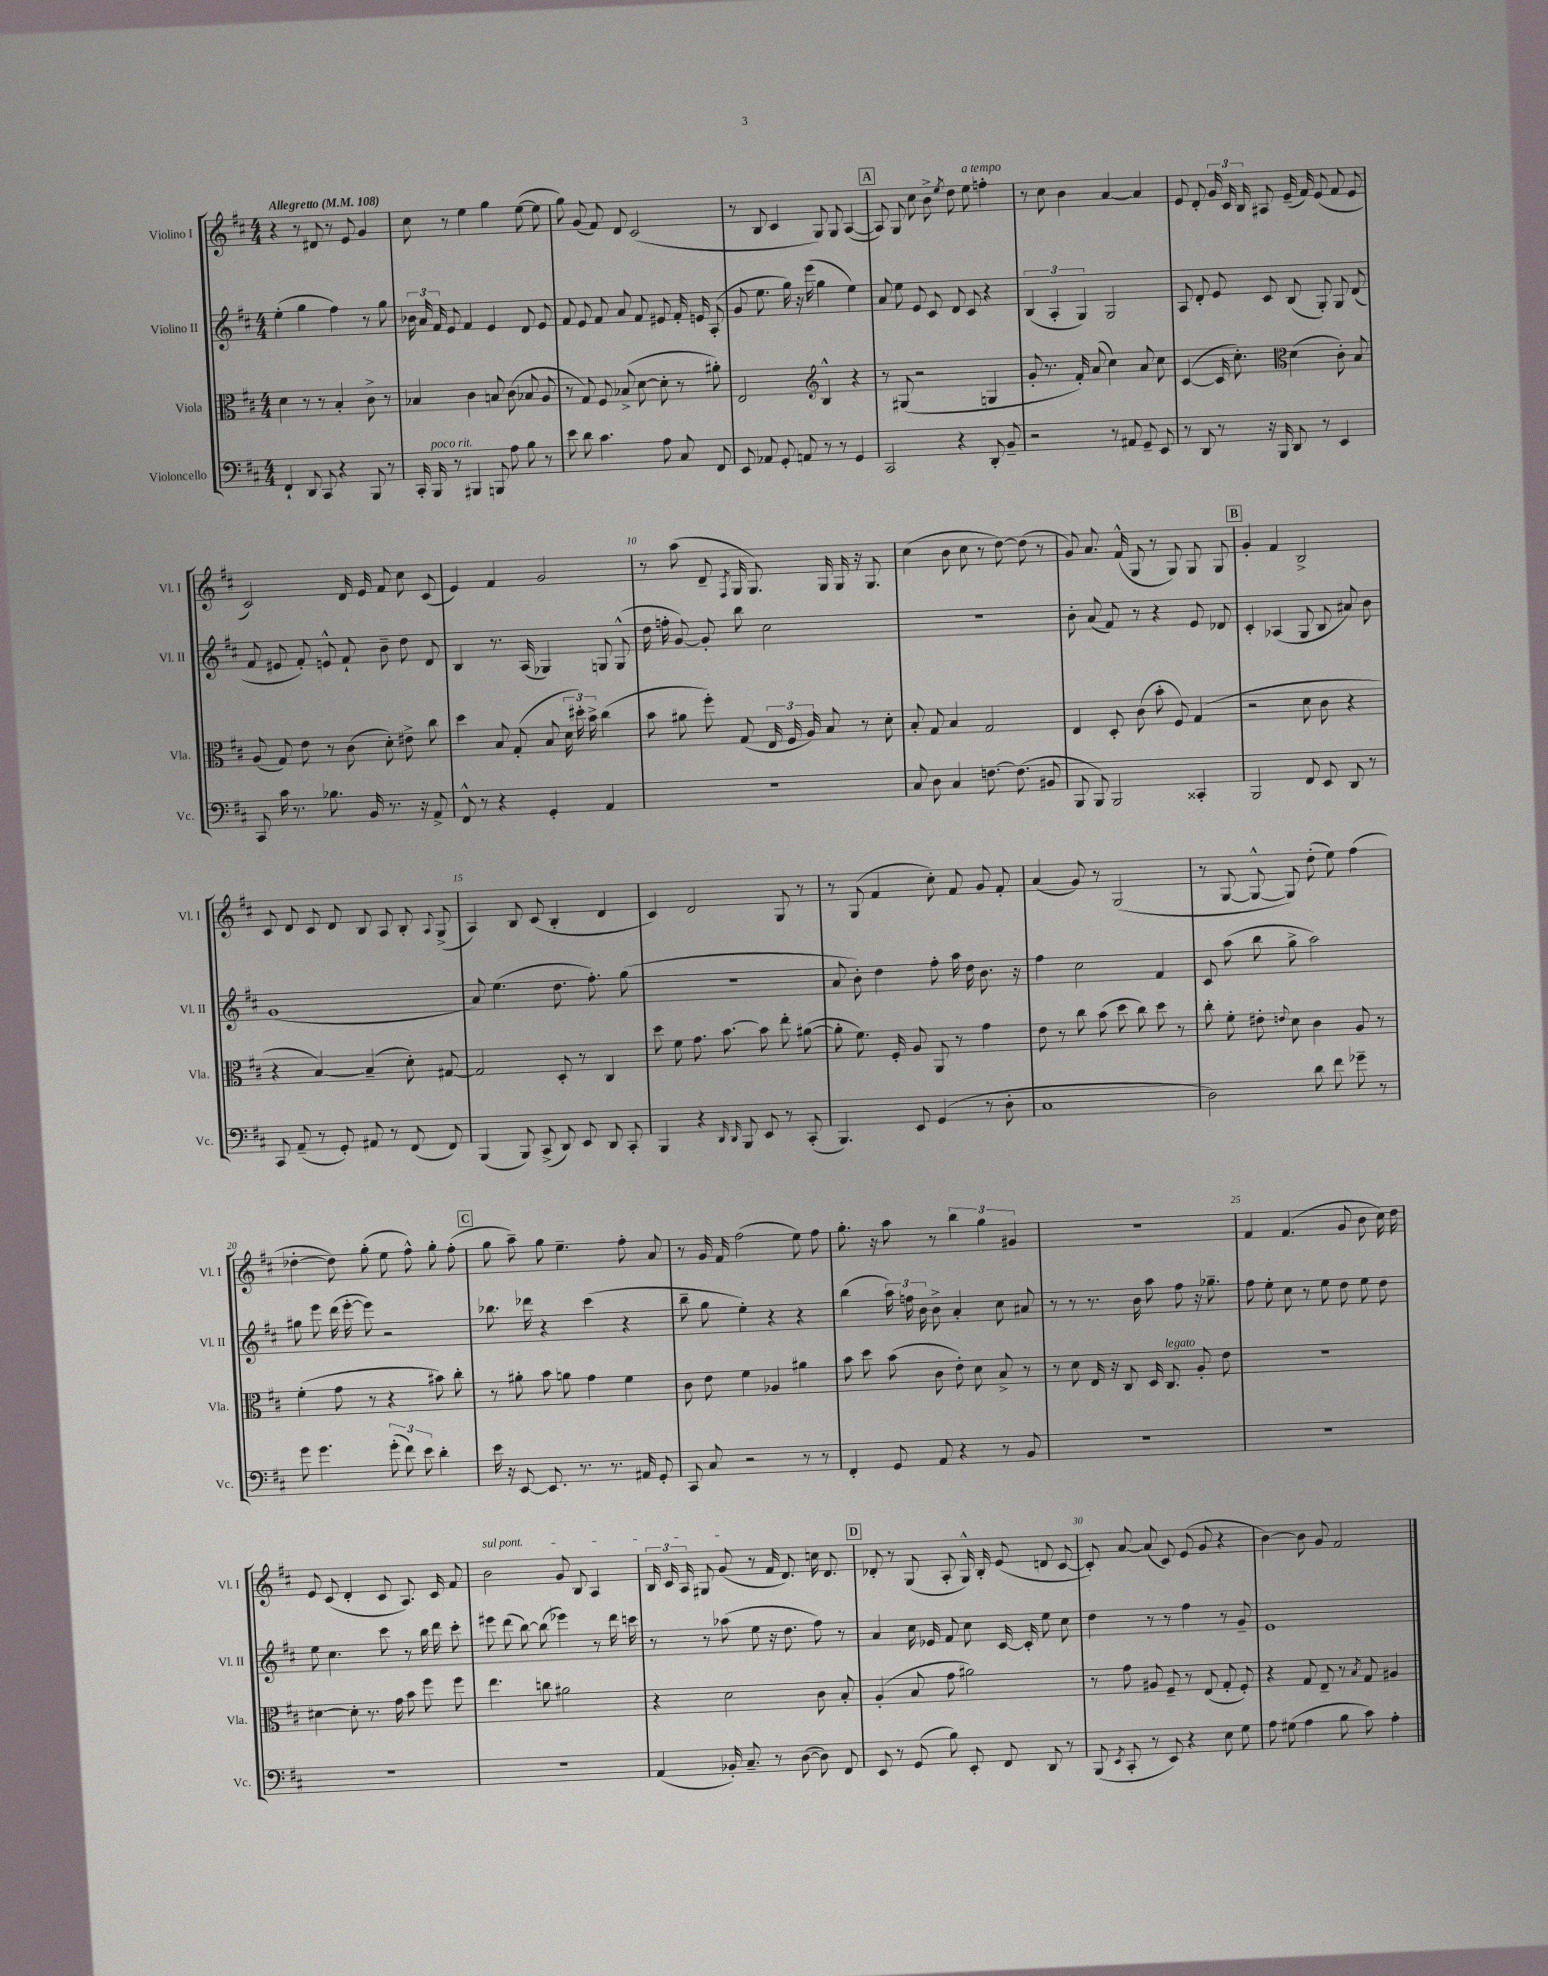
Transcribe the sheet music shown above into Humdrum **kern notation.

**kern	**kern	**kern	**kern
*part4	*part3	*part2	*part1
*staff4	*staff3	*staff2	*staff1
*I"Violoncello	*I"Viola	*I"Violino II	*I"Violino I
*I'Vc.	*I'Vla.	*I'Vl. II	*I'Vl. I
*clefF4	*clefC3	*clefG2	*clefG2
*k[f#c#]	*k[f#c#]	*k[f#c#]	*k[f#c#]
*M4/4	*M4/4	*M4/4	*M4/4
*MM108	*MM108	*MM108	*MM108
=1	=1	=1	=1
!	!	!	!LO:TX:a:B:t=Allegretto
4FF#`/	4d\	(4ee'\	4r
8DD/	8r	4gg\	8r
8CC#/	8r	.	8d#X/
4r	4B'/	4ff#\)	8r
.	.	.	8e/
8BBB/	8c#^\	8r	4g/
8r	8r	8gg\	.
=2	=2	=2	=2
16CC#'/	4B-X/	24b-X\	8cc#\
.	.	24a/	.
!LO:TX:a:i:t=poco rit.	!	!	!
16BBB/	.	.	.
.	.	24f#/	.
8r	.	8e/	8r
4BBB#X/	4c#\	4f#/	4ee\
8BBBn/	8Bn/	4e/	4gg\
8A\	(8c#\	.	.
8B\	8B-X/	8d/	([8ee\
8r	8A/	8e/	8ee\]
=3	=3	=3	=3
8e\	8r	8f#/	8gg\)
8d\	8G/)	8e/	(8g/
4.c#\	8F#/	8f#/	8f#/)
.	(8B-X^/	8a/	8d/
.	[8d\	8f#/	(2c#/
8A\	8d'\]	8e#X/	.
8C#/	8r	16f#'/	.
.	.	16en/	.
8FF#/	8a#X'\)	(8A'/	.
=4	=4	=4	=4
8EE/	2E/	8g/	8r
8AA-X/	.	8.ee\	8B/
8GG'/	.	.	4c#/
.	.	16gg\)	.
8AAn/	.	16r	.
.	.	(16eee\	.
*	*clefG2	*	*
8r	4B^^/	4gg\	8G/)
8r	.	.	8G/
4GG/	4r	4ee\)	([4A/
!!LO:REH:place=s1:t=A
=5	=5	=5	=5
2CC#/	8r	8a/	8A/])
.	(8G#X/	8ee\	8G/
.	2r	8e/	8cc#\
.	.	8c#/	8b^\
.	.	.	8qee/
4r	.	8d/	8dd\
!	!	!	!LO:TX:a:i:t=a tempo
.	.	8c#/	8ee\
8DD'/	4Gn/	4r	4ffn'\
8BB~/	.	.	.
=6	=6	=6	=6
2r	8g'/	(6B/	8r
.	8.r	.	8cc#\
.	.	6A'/	.
.	.	.	4b\
.	16f#'/)	.	.
.	.	6G/)	.
.	(8a/	.	.
8r	4cc#\)	2G/	[4a/
8AA#X/	.	.	.
8GG~/	8a/	.	4a/]
8EE/	8cc#\	.	.
=7	=7	=7	=7
8r	([4c#/	8A/	8e/
8DD/	.	8d'/	8d'/
8r	16c#/]	8e/	24g/
.	.	.	24c#/
.	8.cc#'\)	.	.
.	.	.	24B/
16r	.	8c#/	8A#X/
16BBB/	.	.	.
*	*clefC3	*	*
8DD/	(4d\	(8B/	(16e~/
.	.	.	16f#/)
8r	.	8G'/)	(8e/
4EE/	8c#'\)	8G/	8f#/
.	8B/	(8d/	8e/
!!LO:LB:g=z
=8	=8	=8	=8
8CC#/	(8A/	8f#/	2c#/)
16c#\	8G/)	8e#X/	.
8.r	.	.	.
.	8e\	8f#'/)	.
8.B-X\	8r	8en^^/	.
.	(8c#\	8f#`/	16d/
16BB/	.	.	16e/
8.r	8d'\)	8b~\	8f#/
.	8e#X^\	8dd\	8cc#\
16r	.	.	.
8AA^/	8cc#\	8d/	(8c#/
=9	=9	=9	=9
8FF#^^/	4dd\	4B/	4e/)
8r	.	.	.
4r	8B/	8.r	4f#/
.	(8G'/	.	.
.	.	(16A/	.
4GG'/	8B/	4G-X/)	2g/
.	24d\	.	.
.	24dd#X'\)	.	.
.	24b^\	.	.
4AA/	(4cc#\	8Gn/	.
.	.	(8G^^/	.
=10	=10	=10	=10
1r	8b\	16dd\	8r
.	.	16ffn'\	.
.	8a#X\	[8g/)	(8aa\
.	8ff#'\)	8g'/]	8d~/
.	.	.	8qF#/
.	(8G/	8bb\	16G/
.	.	.	8.G/)
.	24E/	2cc#\	.
.	24F#/	.	.
.	24A/)	.	.
.	8B/	.	16G/
.	.	.	16G/
.	8r	.	16r
.	.	.	8.G/
.	8d'\	.	.
=11	=11	=11	=11
8C#/	8B'/	1r	(4cc#\
8D\	8G/	.	.
4C#/	4B/	.	8b\
.	.	.	8cc#\
[8.Fn\	2G/	.	8r
.	.	.	[8dd\)
(8.F\]	.	.	.
.	.	.	(8dd\]
8BB#X/	.	.	8r
=12	=12	=12	=12
8BBB/	4E/	8b'\	8g/)
8BBB/)	.	(8a/	8.a/
2BBB/	8D'/	8f#/)	.
.	.	.	(16f#^^/
.	(8c#\	8r	8G/
.	8b'\	4r	8r
.	8F#/)	.	8G/)
4CC##X'/	(4G/	8e/	8G/
.	.	8d-X/	8G/
!!LO:REH:place=s1:t=B
=13	=13	=13	=13
2BBB/	2r	4c#'/	4g'/
.	.	(4A-X/	4f#/
8FF#/	8d\	8G/	2B^/
8EE/	8c#\	8B/	.
8DD/	4r	8a#X/)	.
8r	.	8b\	.
!!LO:LB:g=z
=14	=14	=14	=14
8CC#/	4r	(1g	8c#/
(8AA~/	.	.	8d/
8r	[4B/)	.	8c#/
8GG'/)	.	.	8d/
8AA#X/	(4B~/]	.	8B/
8r	.	.	8A/
(8FF#/	8d'\)	.	8B'/
.	.	.	8qqA/
8FF#/)	[8G#X/	.	(8G^/
=15	=15	=15	=15
(4BBB/	2G#/]	8a/)	4A/)
.	.	(4.ee\	.
8BBB/)	.	.	8B/
(8CC#^/	.	.	(8c#/
8DD/)	8D'/	8.dd\	4B'/
8EE/	8r	.	.
.	.	8.ff#'\)	.
8DD/	4C#/	.	4d/
8CC#'/	.	(8gg\	.
=16	=16	=16	=16
4BBB/	8dd\	1r	4c#/)
.	8f#\	.	.
4r	8.g\	.	2d/
.	[8.b\	.	.
16qqDD/	.	.	.
16qqDD/	.	.	.
8BBB/	.	.	.
8EE/	8b\]	.	.
8r	8ee'\	.	8G/
(8CC#'/	([8a#X\	.	8r
=17	=17	=17	=17
4.BBB/)	8a#'\]	8a/	8r
.	8.f#\)	8b'\)	(8G/
.	.	4dd\	4f#/
.	16F#'/	.	.
8EE/	8A/	.	.
(4GG/	8AA/	8ff#'\	8cc#'\)
.	8r	16aa\	8f#/
.	.	16dd\	.
8r	4g\	8.b\	8g/
8D'\	.	.	8f#'/
.	.	16r	.
=18	=18	=18	=18
1C#	8e\	4ff#\	(4a/
.	8r	.	.
.	8cc#\	2cc#\	8g/)
.	(8b\	.	8r
.	8dd\	.	(2G/
.	8cc#\)	.	.
.	8dd\	4f#/	.
.	8r	.	.
=19	=19	=19	=19
2D\)	8cc#'\	8c#/	8r
.	8f#'\	(8aa\	[8G/
.	8e#X'\	8bb\	8G^^/_
.	8qqen/	.	.
.	8d\	8gg^\	8G/])
8d\	4c#\	2aa\)	(8dd'\
8f#\	.	.	8ee\)
8g-X~\	8A/	.	(4ff#\
8r	8r	.	.
!!LO:LB:g=z
=20	=20	=20	=20
8g\	(4f#'\	8gg#X\	[4dd-X'\
4.g\	.	8eee\	.
.	8g\	(16ddd\	8dd-\])
.	.	[16eee'\	.
.	8r	8eee\])	(8gg'\
(12g'\	4r	2r	8ee\
12f#\)	.	.	.
.	.	.	8ff#^^\)
12e\	.	.	.
4d'\	8b#X\)	.	8gg'\
.	8cc#'\	.	(8ff#'\
!!LO:REH:place=s1:t=C
=21	=21	=21	=21
16e\	8r	8.bb-X\	8gg\
16r	.	.	.
[8EE/	8a#X'\	.	8aa~\)
.	.	16ddd-X\	.
8.EE/]	8b\	4r	8gg\
.	8an\	.	4.ee~\
8.r	.	.	.
.	4g\	(4ccc#\	.
8.r	.	.	.
.	4f#\	4r	8ff#'\
16AA#X/	.	.	.
8GG'/	.	.	8a/
=22	=22	=22	=22
8CC#/	8c#\	8bb~\	8r
8C#/	8e\	8gg\	16g/
.	.	.	16f#/
2r	4f#\	4ee'\)	(2ff#\
.	4A-X/	4r	.
8r	4a#X\	4r	8ee\)
8r	.	.	8ff#\
=23	=23	=23	=23
4FF#'/	8b\	(4bb\	8.gg'\
.	8dd\	.	.
.	.	.	16r
8GG/	(8b\	24aa\)	8aa\
.	.	24ffn\	.
.	.	24b\	.
8AA/	8c#\	8b^\	8r
4r	8e'\)	4a'/	6bb\
.	8d\	.	.
.	.	.	6gg\
8r	8B^/	8cc#\	.
.	.	.	6g#X/
8BB/	8r	8a#X/	.
=24	=24	=24	=24
1r	8r	8r	1r
.	8d\	8r	.
.	16E/	8.r	.
.	16r	.	.
.	8C#/	.	.
.	.	16b\	.
.	16D/	8aa\	.
!	!LO:TX:a:i:t=legato	!	!
.	8.C#/	.	.
.	.	8ff#\	.
.	8A'/	16r	.
.	.	8.gg-X~\	.
.	8e\	.	.
=25	=25	=25	=25
1r	1r	8ff#\	4f#/
.	.	8ee'\	.
.	.	8cc#\	(4.f#/
.	.	8r	.
.	.	8ee\	.
.	.	8dd\	8g/
.	.	8ee\	8b\
.	.	8dd\	16cc#\)
.	.	.	16dd\
!!LO:LB:g=z
=26	=26	=26	=26
1r	[4d#X\	8ee\	8e/
.	.	4.cc#\	(8c#/
.	8d#'\]	.	4d'/
.	8.r	.	.
.	.	8ccc#\	8c#/
.	16g\	.	.
.	8b\	8r	8.A/)
.	8ff#\	16bb\	.
.	.	16ddd\	16c#/
.	8ff#\	8ccc#'\	8f#/
=27	=27	=27	=27
!	!	!	!LO:TX:a:i:t=sul pont.
1r	4.ee\	8eee#X\	2b\
.	.	(8ddd\	.
.	.	[8bb\)	.
.	8ccn\	(8bb\]	.
.	2a#X\	4eee-X\)	8g/
.	.	.	8B/
.	.	8r	4A/
.	.	16ddd\	.
.	.	16cccn\	.
=28	=28	=28	=28
(4AA/	4r	8r	24B/
.	.	.	24c#/
.	.	.	24A/
.	.	8r	8G#X/
16BB-X'/)	2d\	(8aa-X\	(8g/
8.C#~/	.	.	.
.	.	8ee\	8r
8r	.	16r	16f#/
.	.	8.dd\	8.d/)
([8D\	.	.	.
8D\])	8c#\	8ff#\)	16ccn\
.	.	.	8.d/
8FF#/	8B'/	8r	.
!!LO:REH:place=s1:t=D
=29	=29	=29	=29
8EE/	(4A'/	4a/	8d-X'/
8r	.	.	8r
(8GG/	8B/	16cc#\	(8G/
.	.	16e-X/	.
8B\)	8g\	8f#/	8A'/
8EE'/	2a#X\)	8cc#\	16G^^/)
.	.	.	16B'/
8FF#/	.	[16c#/	(8e/
.	.	16c#'/]	.
8DD/	.	8ee\	8dn/
8r	.	8cc#\	[8c#/
=30	=30	=30	=30
(8BBB/	8r	4dd\	8c#'/])
8qEE/	.	.	.
8CC#'/	8g\	.	[8a/
8r	8A#X/	8r	(8a/]
8EE/)	8F#~/	8r	8c#/)
4r	8r	4ff#\	(8e/
.	(8E/	.	8g/
8E\	8G'/	8r	4r
8G\	8F#'/)	8g~/	.
=31	=31	=31	=31
8A\	4r	1e	[4b\)
(8G#X\	.	.	.
4A\	8G/	.	8b\]
.	8E~/	.	8g/
8B\	8r	.	2f#/
.	8qB/	.	.
8c#\)	8G/	.	.
4A'\	4A#X/	.	.
==	==	==	==
*-	*-	*-	*-
